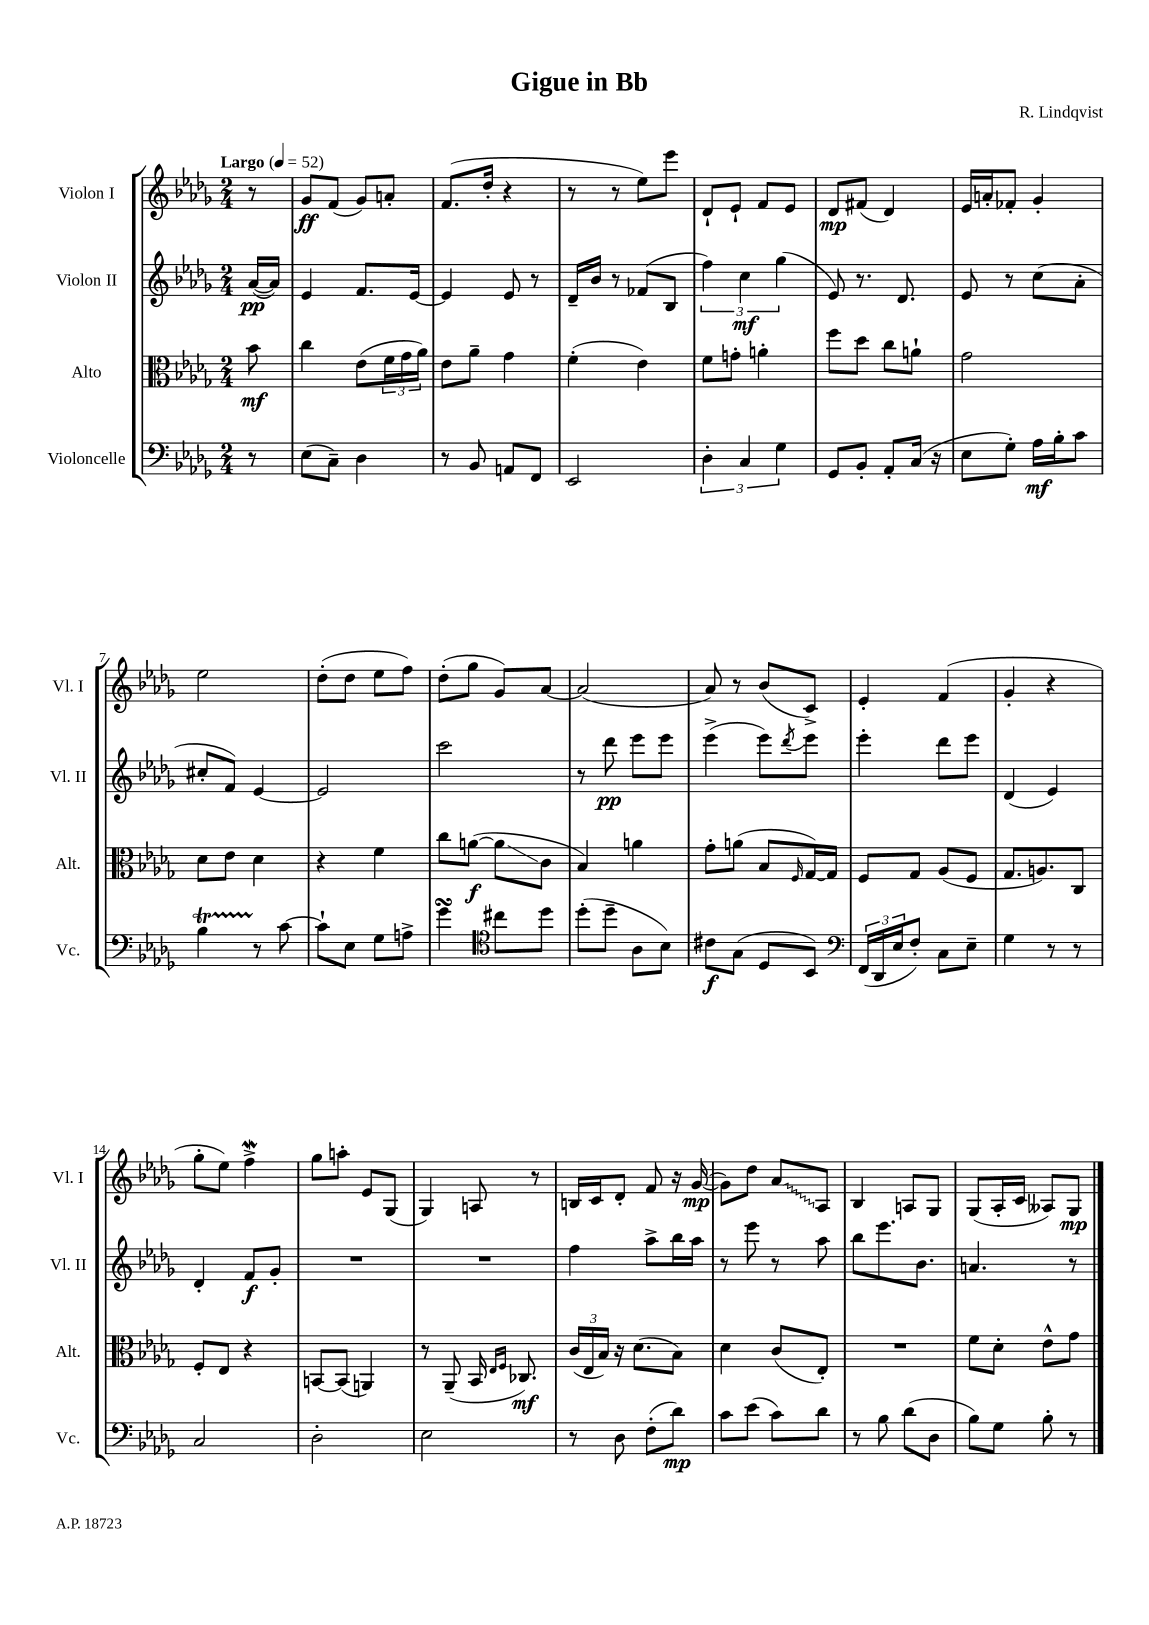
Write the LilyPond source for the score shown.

\header { title = "Gigue in Bb" composer = "R. Lindqvist" }
<<
\new StaffGroup <<
\new Staff = "s0" \with { instrumentName = "Violon I" shortInstrumentName = "Vl. I" } {
    \clef treble \key des \major \numericTimeSignature \time 2/4 \partial 8 \tempo "Largo" 4 = 52
    r8 |
    ges'8\ff f'8( ges'8) a'8-. |
    f'8.( des''16-. r4 |
    r8 r8 ees''8) ees'''8 |
    des'8-! ees'8-! f'8 ees'8 |
    des'8\mp fis'8( des'4) |
    ees'16 a'16-. fes'8-. ges'4-. |
    ees''2 |
    des''8-.( des''8 ees''8 f''8) |
    des''8-.( ges''8 ges'8) aes'8~ |
    aes'2( |
    aes'8) r8 bes'8( c'8->) |
    ees'4-. f'4( |
    ges'4-. r4 |
    ges''8-. ees''8) f''4->\mordent |
    ges''8 a''8-. ees'8 ges8( |
    ges4) a8 r8 |
    b16 c'16 des'8-. f'8 r16 ges'16~\mp( |
    ges'8) des''8 \once \override Glissando.style = #'zigzag aes'8\glissando aes8 |
    bes4 a8 ges8 |
    ges8( aes16-. c'16 aeses8) ges8\mp \bar "|." |
}
\new Staff = "s1" \with { instrumentName = "Violon II" shortInstrumentName = "Vl. II" } {
    \clef treble \key des \major \numericTimeSignature \time 2/4 \partial 8
    aes'16~\pp( aes'16) |
    ees'4 f'8. ees'16~ |
    ees'4 ees'8 r8 |
    des'16-- bes'16 r8 fes'8( bes8 |
    \tuplet 3/2 { f''4) c''4\mf ges''4( } |
    ees'8) r8. des'8. |
    ees'8 r8 c''8( aes'8-. |
    cis''8-. f'8) ees'4~ |
    ees'2 |
    c'''2 |
    r8 des'''8\pp ees'''8 ees'''8 |
    ees'''4->( ees'''8) \acciaccatura { des'''8 } ees'''8 |
    ees'''4-. des'''8 ees'''8 |
    des'4( ees'4) |
    des'4-. f'8\f ges'8-. |
    R2 |
    R2 |
    f''4 aes''8-> bes''16 aes''16 |
    r8 ees'''8 r8 aes''8 |
    bes''8 ees'''8. bes'8. |
    a'4. r8 \bar "|." |
}
\new Staff = "s2" \with { instrumentName = "Alto" shortInstrumentName = "Alt." } {
    \clef alto \key des \major \numericTimeSignature \time 2/4 \partial 8
    bes'8\mf |
    c''4 ees'8( \tuplet 3/2 { f'16 ges'16 aes'16) } |
    ees'8 aes'8-- ges'4 |
    f'4-.( ees'4) |
    f'8 g'8-. a'4-. |
    f''8 des''8 c''8 a'8-! |
    ges'2 |
    des'8 ees'8 des'4 |
    r4 f'4 |
    c''8 a'8~\f( a'8\glissando c'8 |
    bes4) a'4 |
    ges'8-. a'8( bes8 \grace { f16 } ges16~) ges16 |
    f8 ges8 aes8( f8 |
    ges8. a8.) c8 |
    f8-. ees8 r4 |
    b,8~ b,8( a,4) |
    r8 aes,8--( bes,16 \grace { ees16 f16 } ces8.\mf) |
    \tuplet 3/2 { c'16( ees16 bes16) } r16 des'8.( bes8) |
    des'4 c'8( ees8-.) |
    R2 |
    f'8 des'8-. ees'8-^ ges'8 \bar "|." |
}
\new Staff = "s3" \with { instrumentName = "Violoncelle" shortInstrumentName = "Vc." } {
    \clef bass \key des \major \numericTimeSignature \time 2/4 \partial 8
    r8 |
    ees8( c8--) des4 |
    r8 bes,8 a,8 f,8 |
    ees,2 |
    \tuplet 3/2 { des4-. c4 ges4 } |
    ges,8 bes,8-. aes,8-. c16( r16 |
    ees8 ges8-.) aes16\mf bes16-. c'8 |
    bes4\startTrillSpan r8\stopTrillSpan c'8~ |
    c'8-! ees8 ges8 a8-> |
    ges'4\turn \clef tenor cis''8 des''8 |
    des''8-.( des''8-- aes8 bes8) |
    cis'8\f ges8( des8 bes,8) |
    \clef bass \tuplet 3/2 { f,16( des,16 ees16 } f8-.) c8 ees8-- |
    ges4 r8 r8 |
    c2 |
    des2-. |
    ees2 |
    r8 des8 f8-.( des'8\mp) |
    c'8 ees'8( c'8) des'8 |
    r8 bes8 des'8( des8 |
    bes8) ges8 bes8-. r8 \bar "|." |
}
>>
>>
